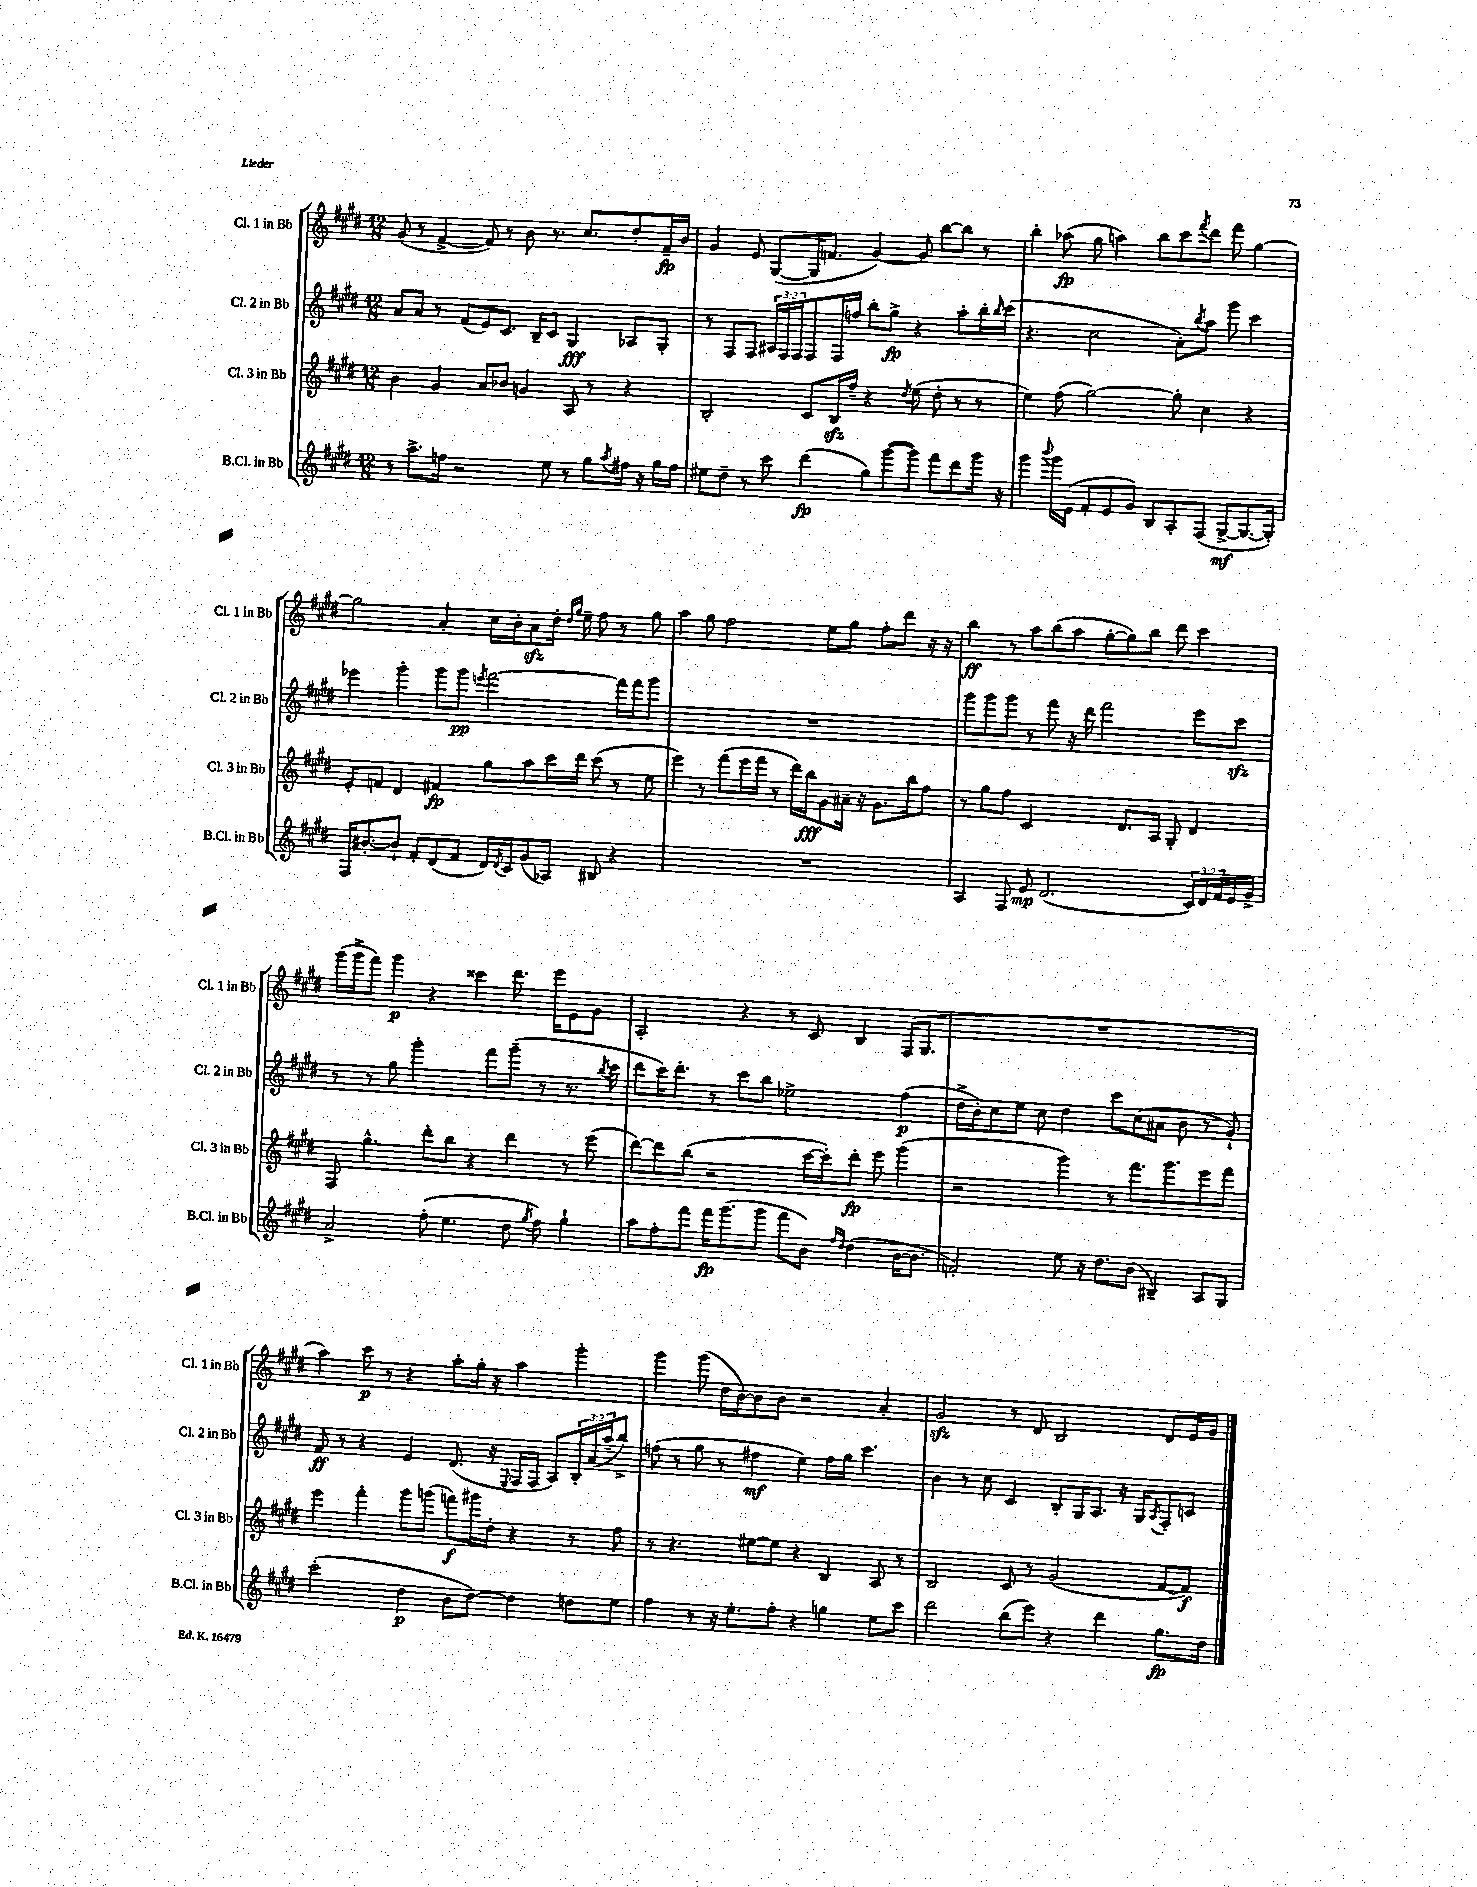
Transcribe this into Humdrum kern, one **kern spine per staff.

**kern	**kern	**kern	**kern
*staff4	*staff3	*staff2	*staff1
*clefG2	*clefG2	*clefG2	*clefG2
*k[f#c#g#d#]	*k[f#c#g#d#]	*k[f#c#g#d#]	*k[f#c#g#d#]
*M12/8	*M12/8	*M12/8	*M12/8
8r	4b	8a	(8g#
8.aa^	.	8a	8r
.	4g#	8r	[4f#^
16ff	.	.	.
2r	.	(8f#	.
.	8a	8e)	8f#])
.	8b-	8.c#	8r
.	4g	.	8b
.	.	16B~	.
8ee	.	8c#	8.r
8r	8A	4G#	.
.	.	.	8.cc#
8gg#	8r	.	.
8qaa	.	.	.
16ff#	4r	8A-	8dd#'
16r	.	.	.
16gg#	.	8G#'	16f#~
16ff#	.	.	16b
=	=	=	=
8ee#	2B'	8r	4g#
8dd#~	.	8F#	.
8r	.	8F#	8e
8ccc#	.	24A#	([8G#
.	.	24F#	.
.	.	24F#	.
(4ddd#	8c#	8F#	16G#]
.	.	.	8.f
.	16B	16F#	.
.	16ff#~	16ff	.
8gg#)	4r	8bb'	[4g#)
([8ggg#	.	8gg#^	.
.	8qdd#	.	.
8ggg#])	(8ee	4r	8g#]
8fff#	8dd#'	.	[8bb
8ddd#	8r	8aa'	8bb]
16ggg#	8r	16bb'	8r
.	.	16qqbb	.
16r	.	(16ccc#	.
=	=	=	=
4ggg#	4ee)	4.r	4bb'
8qqbbb	.	.	.
16ggg#	(8ff#	.	(8aa-
(16e	.	.	.
8f#'	[2gg#)	2cc#	8gg#
8e	.	.	4aa)
8g#)	.	.	.
8B	.	.	8bb
8A'	8gg#']	8a')	8ccc#
.	.	8qbb	8qfff#
(8F#	4cc#	8aa	8ddd#
[8G#^	.	8ggg#	8fff#
8.G#_	4r	4ccc#	[4gg#
16G#'])	.	.	.
=	=	=	=
16F#	8e'	4eee-	2gg#]
[8.b#'	.	.	.
.	8f	.	.
8b#`]	4d#	4ggg#'	.
8f#'	.	.	.
(8d#	4f#	8ggg#	4a'
8f#	.	8ggg#	.
.	.	8qeee	.
16d#)	8gg#	[2fff#	16cc#
8qd#	.	.	.
16c#	.	.	16b'
(8g#	8aa	.	8a
8A-)	16ccc#	.	16dd#'
.	.	.	16qqdd#
.	.	.	16qqgg#
.	16ddd#	.	16ee~
8B#	(8ccc#	.	8ff#
4r	8r	16fff#]	8r
.	.	16fff#	.
.	8ee	8ggg#	8gg#
=	=	=	=
1.r	4eee)	1.r	4aa
.	8r	.	8gg#
.	(8fff#	.	2ff#
.	16eee	.	.
.	16fff#	.	.
.	8r	.	.
.	16ddd#)	.	.
.	16bb	.	.
.	8g#	.	8ee
.	16a#~	.	8gg#
.	16r	.	.
.	8.g#	.	8ff#'
.	.	.	8ddd#
.	16bb	.	.
.	8ff#	.	16r
.	.	.	16r
=	=	=	=
4A	8r	8ggg#	4bb
.	8gg#	8ggg#	.
8F#	8ff#	8ggg#	8r
8e	2c#	8r	8aa
(2.d#	.	8fff#	(8bb
.	.	16r	8aa
.	.	16ddd#	.
.	.	2fff#	[8gg#'
.	8.d#	.	8gg#])
.	.	.	8bb
.	16A	.	.
.	8G#'	.	8ddd#
24c#)	4d#	8eee	4ccc#
24d#	.	.	.
24f#	.	.	.
16e	.	8ccc#	.
16g#^	.	.	.
=	=	=	=
2a^	8F#	8r	(16ggg#
.	.	.	16ggg#^
.	4.gg#^^	8r	8fff#)
.	.	8gg#	4ggg#
.	.	2ggg#'	.
(8ff#'	8ddd#'	.	4r
4.ee	8bb	.	.
.	4r	.	4ccc##
.	.	8fff#	.
8dd#	4ddd#	(8ggg#~	8.ddd#
8qgg#	.	.	.
8ff#)	.	8r	.
.	.	.	16eee
4gg#`	8r	8.r	8e
.	(8eee	.	8g#
.	.	8qbb	.
.	.	16ccc#	.
=	=	=	=
8aa	[8ddd#)	8ddd#	2A'
8ff#'	8ddd#]	16ccc#)	.
.	.	8.ddd#'	.
8fff#	(8bb	.	.
16fff#	2r	8r	.
(8.ggg#	.	.	.
.	.	8ccc#	4r
8ggg#	.	8bb	.
8fff#	.	2ee-^	8r
8b)	[16ccc#	.	8c#
.	16ccc#'])	.	.
16qqff#	.	.	.
16qqdd#	.	.	.
(4dd#	8ddd#'	.	4B
.	8eee	.	.
[16b	(4ggg#	(4ff#	(16F#
8.b]	.	.	8.G#
=	=	=	=
2f')	2r	16dd#^	1.r
.	.	16b')	.
.	.	8cc#	.
.	.	8ee	.
.	.	8cc#	.
8ee	4ggg#)	4dd#	.
16r	.	.	.
8.dd#	.	.	.
.	8r	8ccc#	.
(8b	8.fff#	(8cc#	.
4B#~)	.	8a#	.
.	8.ggg#	.	.
.	.	8b	.
8A	8eee	8r	.
8G#	8fff#	8g#`)	.
=	=	=	=
(2ccc#'	4eee	8f#	4aa)
.	.	8r	.
.	4fff#'	4r	8ccc#
.	.	.	8r
4dd#	8ggg#	4e	4r
.	(8ggg	.	.
8b	8fff)	(8.d#	8aa'
[8dd#)	16ggg#	.	16gg#'
.	16dd#'	16r	16r
.	.	8qqE	.
4dd#]	4r	16F#	4aa
.	.	16F#	.
.	.	8A)	.
8dd	8r	24B'	4ggg#'
.	.	(24a	.
.	.	24aa~	.
8ee	8ff#	8bb^)	.
=	=	=	=
4ff#	8r	(8ff	4ggg#
.	4.r	8r	.
8r	.	8gg#	(8ggg#
16r	.	8r	16dd#
8.ee'	.	.	[16b)
.	[8ee#	4ff#	8b]
8ff#'	8ee#]	.	8b
4r	4r	4ee)	2r
4gg	4B	16ff#	.
.	.	16gg#	.
.	.	4.ccc#	.
8ee	8A	.	4a'
8ccc#	8r	.	.
=	=	=	=
2ddd#	2B	4b	2g#
.	.	8r	.
.	.	8cc#	.
(8bb	8c#	4c#	8r
8eee)	8r	.	8d#
4r	(2g#	8B'	2B
.	.	16G#	.
.	.	8.A	.
4ddd#	.	.	.
.	.	16r	.
.	.	16G#	.
.	.	8qA	.
8.gg#	[8f#	8F#'	8d#
.	8f#])	8c	16e
16dd#	.	.	16g#
==	==	==	==
*-	*-	*-	*-
